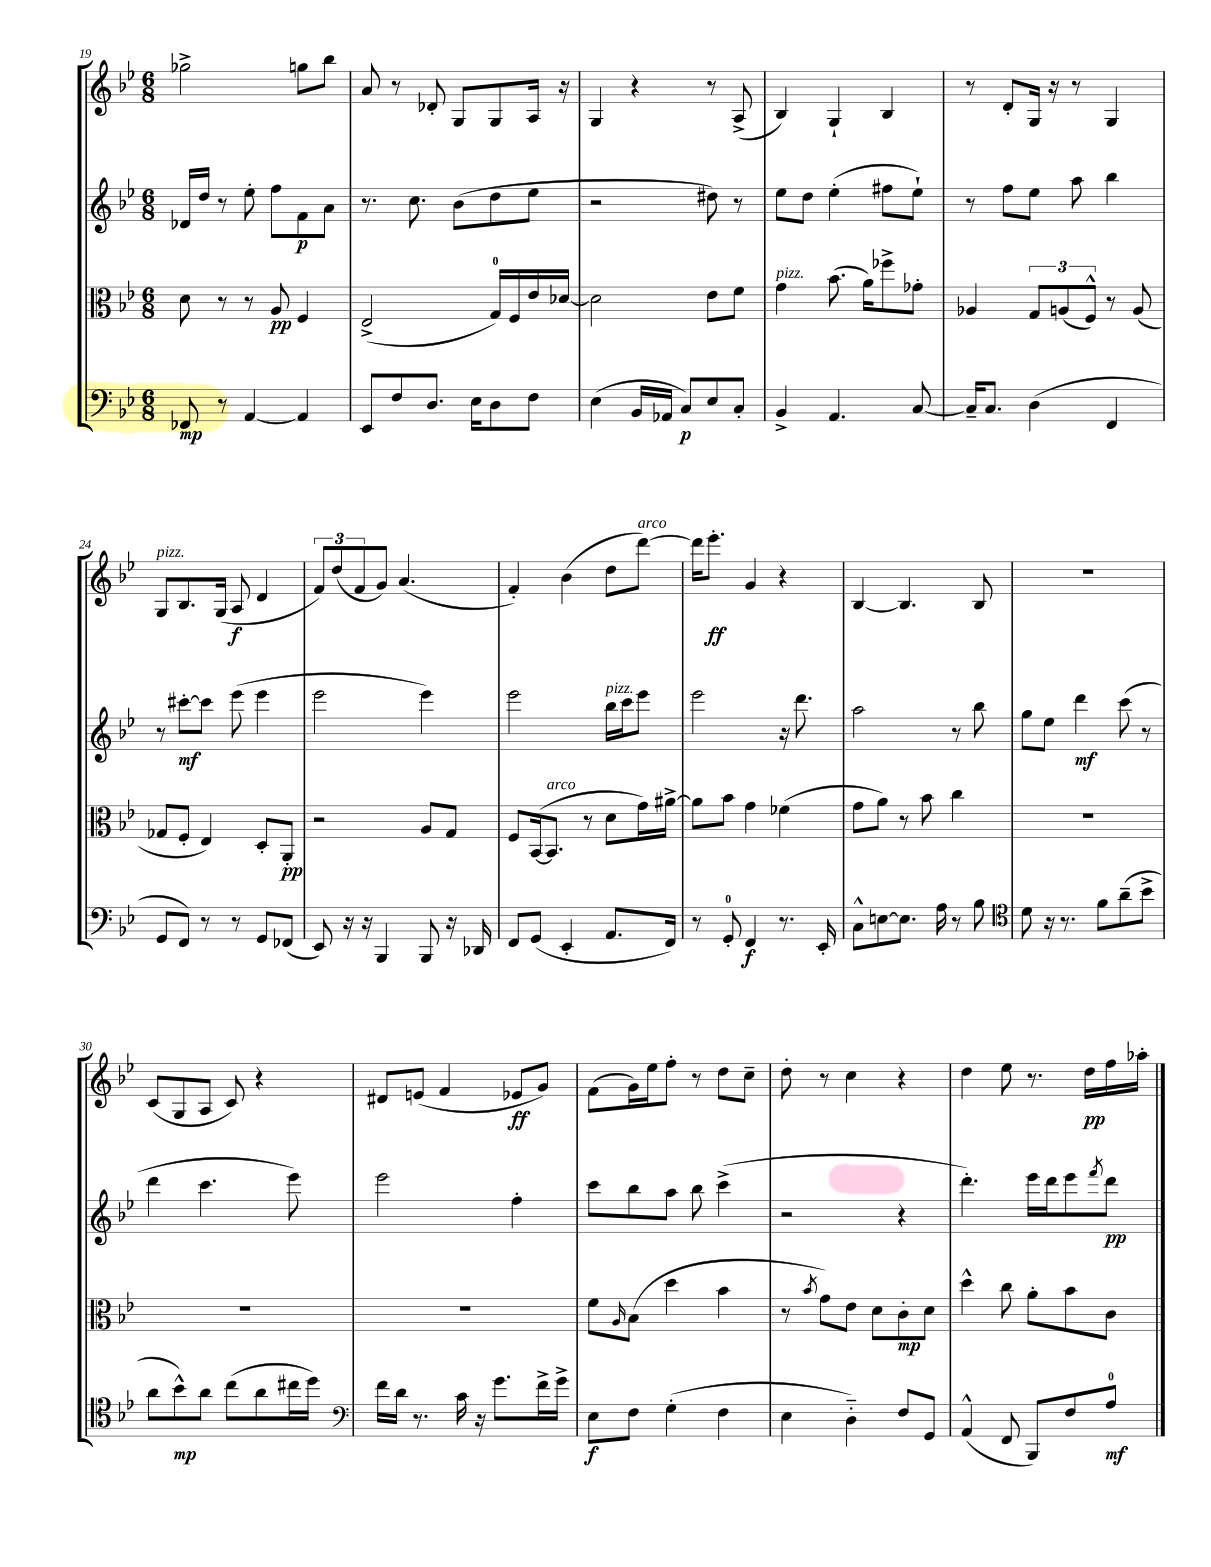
<<
\new StaffGroup <<
\new Staff = "s0" {
    \clef treble \key bes \major \numericTimeSignature \time 6/8
    ges''2-> g''8 bes''8 |
    a'8 r8 des'8-. g8 g8 a16 r16 |
    g4 r4 r8 a8->( |
    bes4) g4-! bes4 |
    r8 d'8-. g16 r16 r8 g4 |
    g8^\markup { \italic "pizz." } bes8. g16( a8\f d'4 |
    \tuplet 3/2 { f'8) d''8( f'8 } g'8) a'4.( |
    f'4-.) bes'4( d''8 d'''8~^\markup { \italic "arco" }) |
    d'''16 ees'''8.-.\ff g'4 r4 |
    bes4~ bes4. bes8 |
    R2. |
    c'8( g8 a8 c'8) r4 |
    dis'8 e'8( f'4 ees'8\ff g'8) |
    f'8( g'16) ees''16 f''8-. r8 d''8 c''8-- |
    d''8-. r8 c''4 r4 |
    d''4 ees''8 r8. d''16\pp f''16 aes''16-. \bar "|." |
}
\new Staff = "s1" {
    \clef treble \key bes \major \numericTimeSignature \time 6/8
    des'16 d''16 r8 ees''8-. f''8 f'8\p a'8 |
    r8. c''8. bes'8( d''8 ees''8 |
    r2 dis''8) r8 |
    ees''8 d''8 ees''4-.( fis''8 ees''8-!) |
    r8 f''8 ees''8 a''8 bes''4 |
    r8 cis'''8~-.\mf cis'''8 ees'''8( ees'''4 |
    ees'''2 ees'''4) |
    ees'''2 bes''16^\markup { \italic "pizz." } c'''16 ees'''8 |
    ees'''2 r16 d'''8. |
    a''2 r8 bes''8 |
    g''8 ees''8 d'''4\mf c'''8( r8 |
    d'''4 c'''4. ees'''8) |
    ees'''2 f''4-. |
    c'''8 bes''8 a''8 bes''8 c'''4->( |
    r2 r4 |
    d'''4.-.) ees'''16 d'''16 ees'''8 \acciaccatura { f'''8 } d'''8\pp \bar "|." |
}
\new Staff = "s2" {
    \clef alto \key bes \major \numericTimeSignature \time 6/8
    d'8 r8 r8 a8\pp f4 |
    ees2->( g16-0) f16 ees'16 des'16~ |
    des'2 ees'8 f'8 |
    g'4^\markup { \italic "pizz." } bes'8.( a'16) fes''8-> ges'8-. |
    aes4 \tuplet 3/2 { g8 a8( f8-^) } r8 a8( |
    ges8 f8-. ees4) d8-. a,8-.\pp |
    r2 a8 g8 |
    f8 bes,16~( bes,8.^\markup { \italic "arco" } r8 d'8 g'16) ais'16~-> |
    ais'8 bes'8 g'4 fes'4( |
    g'8 a'8) r8 bes'8 c''4 |
    R2. |
    R2. |
    R2. |
    f'8 \grace { a16 } bes8( d''4 bes'4 |
    r8 \acciaccatura { bes'8 } g'8) ees'8 d'8 c'8-.\mp d'8 |
    d''4-^ c''8 a'8-. bes'8 c'8 \bar "|." |
}
\new Staff = "s3" {
    \clef bass \key bes \major \numericTimeSignature \time 6/8
    fes,8\mp r8 a,4~ a,4 |
    ees,8 f8 d8. ees16 d8 f8 |
    ees4( bes,16 aes,16 c8\p) ees8 c8-. |
    bes,4-> a,4. c8~ |
    c16-- c8. d4( f,4 |
    g,8 f,8) r8 r8 g,8 fes,8( |
    ees,8) r16 r16 bes,,4 bes,,8 r16 des,16 |
    f,8 g,8( ees,4-. a,8. f,16) |
    r8 g,8-0-. f,4\f r8. ees,16-. |
    c8-^ e8~ e8. a16 r8 bes8 |
    \clef tenor d'8 r16 r8. f'8 a'8--( bes'8-> |
    a'8 bes'8-^\mp) a'8 c''8( a'8 cis''16 d''16) |
    \clef bass f'16 d'16 r8. c'16 r16 g'8. f'16-> g'16-> |
    ees8\f f8 g4-.( f4 |
    ees4 d4-_) f8 g,8 |
    a,4-^( f,8 bes,,8) f8 a8-0\mf \bar "|." |
}
>>
>>
\layout { \context { \Score currentBarNumber = #19 } }
